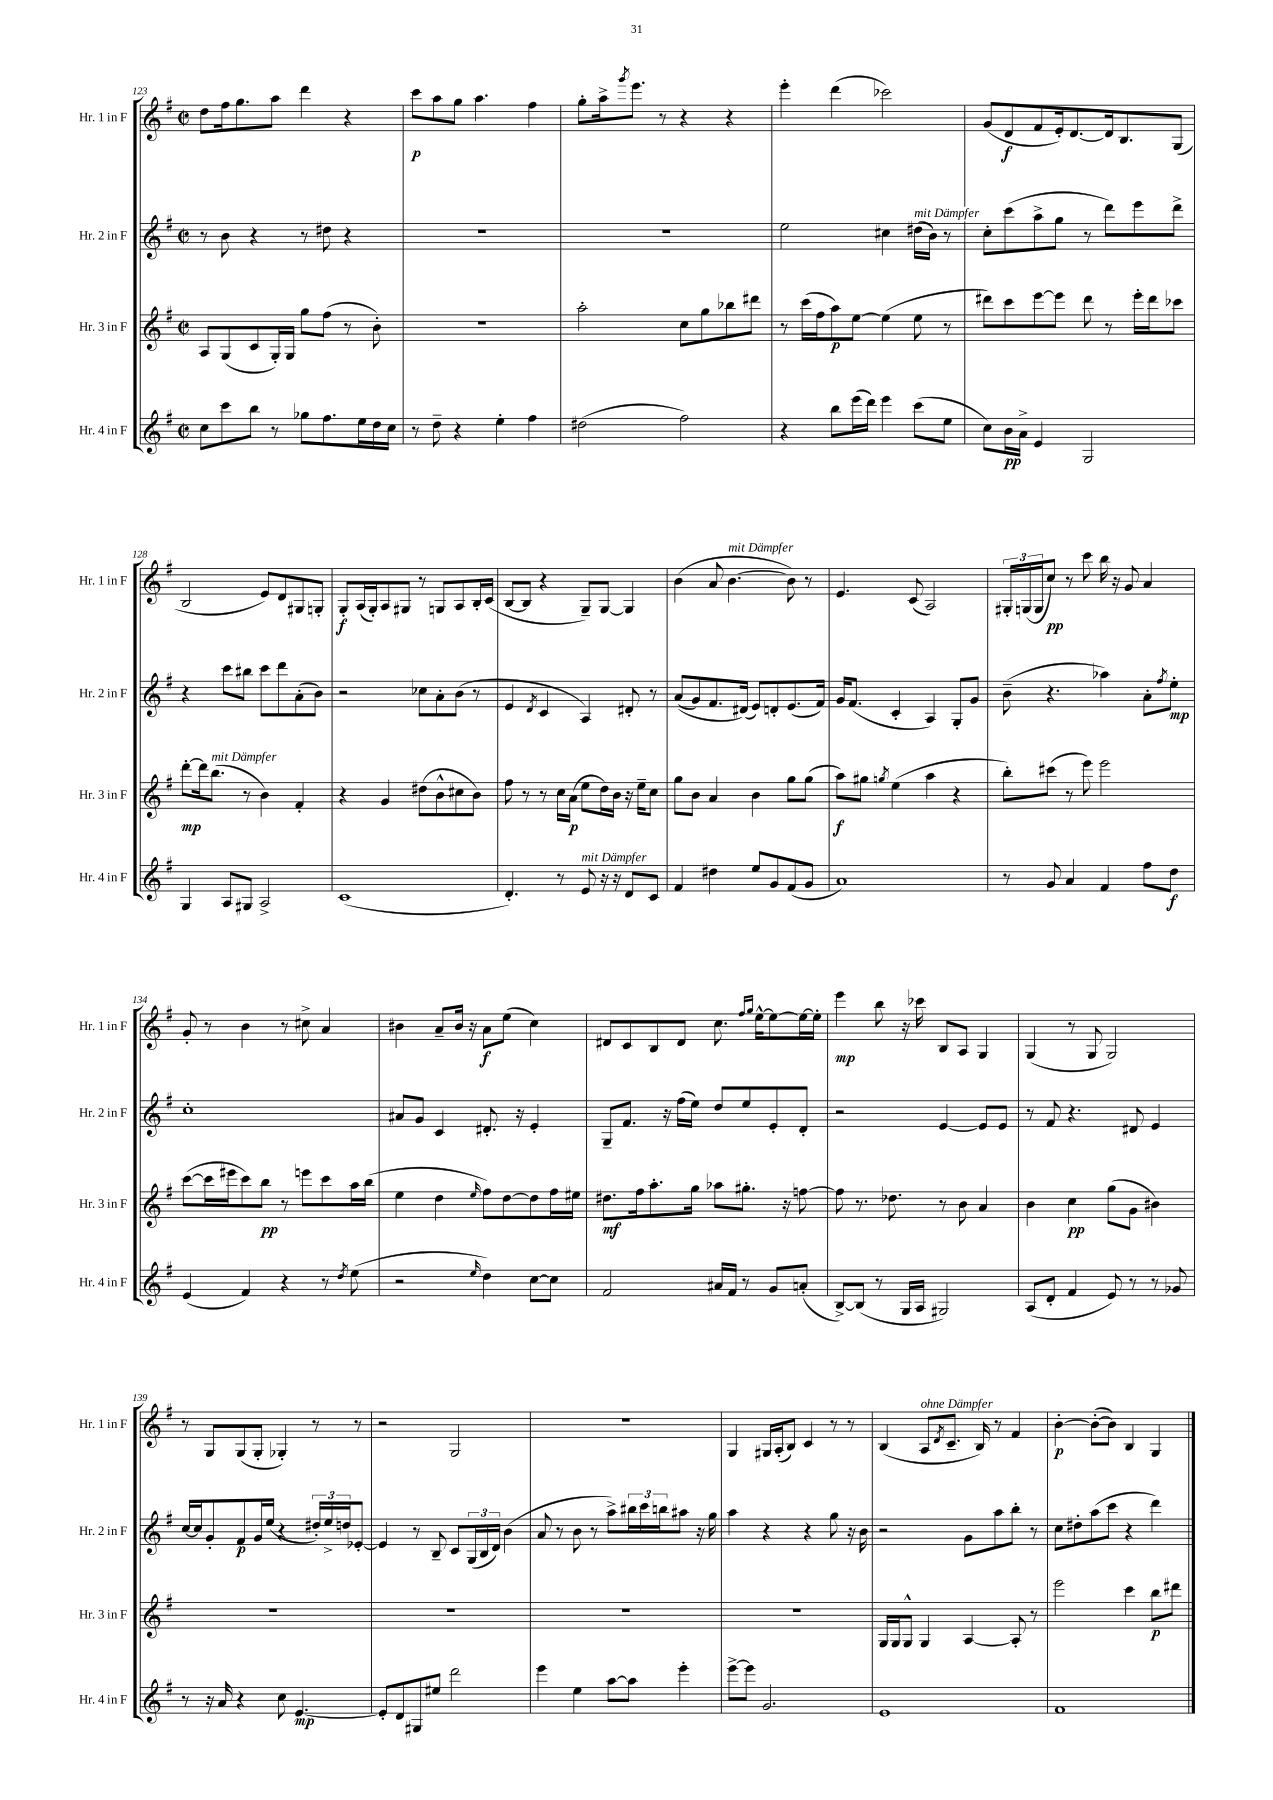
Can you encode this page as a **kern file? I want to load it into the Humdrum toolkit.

**kern	**kern	**kern	**kern
*staff4	*staff3	*staff2	*staff1
*clefG2	*clefG2	*clefG2	*clefG2
*k[f#]	*k[f#]	*k[f#]	*k[f#]
*M2/2	*M2/2	*M2/2	*M2/2
*met(c|)	*met(c|)	*met(c|)	*met(c|)
8cc\L	8A/L	8r	8dd\L
8ccc\	(8G/	8b\	16ff#\k
.	.	.	8.gg\
8bb\J	8c/	4r	.
8r	16G'/L)	.	8aa\J
.	16G/JJ	.	.
8gg-\L	8gg\L	8r	4ddd\
8.ff#\	(8ff#\J	8dd#\	.
.	8r	4r	4r
16ee\L	.	.	.
16dd\	8b'\)	.	.
16cc\JJ	.	.	.
=	=	=	=
8r	1r	1r	8ccc\L
8dd~\	.	.	8aa\
4r	.	.	8gg\J
.	.	.	4.aa\
4ee'\	.	.	.
4ff#\	.	.	4ff#\
=	=	=	=
(2dd#\	2aa'\	1r	8gg'\L
.	.	.	16aa^\k
.	.	.	8qggg/
.	.	.	8.eee\J
.	.	.	8r
2ff#\)	8cc\L	.	4r
.	8gg\	.	.
.	8bb-\	.	4r
.	8ddd#\J	.	.
=	=	=	=
4r	8r	2ee\	4eee'\
.	(16ccc\LL	.	.
.	16ff#\J	.	.
8bb\L	8aa\)	.	(4ddd\
(16eee\L	[8ee\J	.	.
16ddd\JJ)	.	.	.
4eee\	(4ee\]	4cc#\	2ccc-\)
(8ccc\L	8ee\	(16dd#\LL	.
.	.	16b\JJ)	.
8ee\J	8r	8r	.
=	=	=	=
8cc\L)	8ddd#\L)	8cc'\L	(8g/L
16b\L	8ccc\	(8ccc\	8d/
16a^\JJ	.	.	.
4e/	[8eee\	8aa^\	8f#/
.	8eee\]J	8gg\J	16e'/k)
.	.	.	[8.d/
2G/	8ddd#\	8r	.
.	8r	8ddd\L)	16d/]k
.	.	.	8.B/
.	16eee'\LL	8eee\	.
.	16ddd#\J	.	.
.	8ccc-\J	8ddd^\J	(8G/J
=	=	=	=
4G/	[8ddd'\L	4r	2B/
.	16ddd\]k	.	.
.	(8.bb\J	.	.
8A/L	.	8ccc\L	.
8G#/J	8r	8bb#\J	.
2A^/	4b\)	8ccc\L	8e/L)
.	.	8ddd\	8d/
.	4f#'/	(8a'\	8G#/
.	.	8b\J)	8G'/J
=	=	=	=
(1c	4r	2r	8G'/L
.	.	.	(16A/L
.	.	.	16G'/J)
.	4g/	.	8A/
.	.	.	8G#/J
.	(8dd#\L	8cc-\L	8r
.	8b^^\	8a'\	8G/L
.	8cc#\	(8b\J	8A/
.	8b\J)	8r	16B'/L
.	.	.	(16c/JJ
=	=	=	=
4.d'/)	8ff#\	4e/	[8B/L
.	8r	.	8B/]J
.	.	8qd/	.
.	8r	4c/	4r
8r	16cc\LL	.	.
.	(16a\JJ	.	.
8e/	8ee\L	4A/)	8G~/L)
16r	16dd\L)	.	[8G/J
16r	16b\JJ	.	.
8d/L	16r	8d#'/	4G/]
.	16ee~\LK	.	.
8c/J	8cc\J	8r	.
=	=	=	=
4f#/	8gg\L	&((8a/L	(4b\
.	8b\J	8g/)	.
4dd#\	4a/	8.f#/	8a/
.	.	.	[4.b\
.	.	(16d#/Jk&)	.
8ee/L	4b\	8e/L)	.
8g/	.	8d'/	.
(8f#/	8gg\L	(8.e/	8b\])
8g/J	(8gg\J	.	8r
.	.	16f#/Jk)	.
=	=	=	=
1a)	8aa\L)	16g/LK	4.e/
.	.	(8.f#/J	.
.	8gg#\J	.	.
.	8qgg/	.	.
.	(4ee\	4c'/	.
.	.	.	(8c/
.	4aa\	4A/)	2A/)
.	4r	8G'/L	.
.	.	8g/J	.
=	=	=	=
8r	8bb'\L)	(8b~\	24G#'/LL
.	.	.	(24G/
.	.	.	24G/J
8g/	(8ccc#\J	4.r	8cc/J)
4a/	8r	.	8r
.	8eee\)	.	8ccc\
4f#/	2eee\	4aa-\)	16bb\
.	.	.	16r
.	.	.	8g/
8ff#\L	.	8a'\L	4a/
.	.	8qff#/	.
8dd\J	.	8ee'\J	.
=	=	=	=
(4e/	([8ccc\L	1cc'	8g'/
.	16ccc\]L	.	8r
.	16eee#\J	.	.
4f#/)	8ccc\)	.	4b\
.	8bb\J	.	.
4r	8r	.	8r
.	8eee\L	.	8cc#^\
8r	8ccc\	.	4a/
8qdd/	.	.	.
(8ee\	16aa\L	.	.
.	(16bb\JJ	.	.
=	=	=	=
2r	4ee\	8a#/L	4b#\
.	.	8g/J	.
.	4dd\	4c/	8a~/L
.	.	.	16b#/Jk
.	.	.	16r
16qqee/	16qqee/	.	.
4dd\)	8ff#\L)	8.d#'/	8a\L
.	[8dd\	.	(8ee\J
.	.	16r	.
[8cc\L	8dd\]	4e'/	4cc\)
8cc\]J	16ff#\L	.	.
.	16ee#\JJ	.	.
=	=	=	=
2f#/	8.dd#\L	8G~/L	8d#/L
.	.	8.f#/J	8c/
.	16ff#\k	.	.
.	8.aa'\	.	8B/
.	.	16r	.
.	.	(16ff#\LL	8d#/J
.	16gg\Jk	16ee\JJ)	.
16a#/LL	8aa-\L	8dd/L	8.cc\
16f#/JJ	.	.	.
8r	8.gg#'\J	8ee/	.
.	.	.	16qqff#/LL
.	.	.	16qqgg/JJ
.	.	.	[16ee^^\LK
8g/L	.	8e'/	8ee\_
.	16r	.	.
(8a'/J	[8ff\	8d'/J	16ee\_L
.	.	.	16ee'\]JJ
=	=	=	=
[8B^/L)	8ff\]	2r	4eee\
(8B/]J	8.r	.	.
8r	.	.	8bb\
.	8.dd-\	.	.
16G/LL	.	.	16r
16A/JJ	.	.	16ccc-\
2G#/)	8r	[4e/	8B/L
.	8b\	.	8A/J
.	4a/	8e/]L	4G/
.	.	8e/J	.
=	=	=	=
(8A/L	4b\	8r	(4G/
8d'/J	.	8f#/	.
4f#/	4cc\	4.r	8r
.	.	.	8G/
8e/)	(8gg\L	.	2G/)
8r	8g\J	8d#/	.
8r	4b#\)	4e/	.
8g-/	.	.	.
=	=	=	=
8r	1r	[16cc/LL	8r
.	.	16cc/]J	.
16r	.	8g'/	8G/L
16a/	.	.	.
4r	.	8f#/	(8G/
.	.	16g/L	8G'/J
.	.	(16ee/JJ	.
8cc\	.	4r	4G-'/)
[4.e/	.	.	.
.	.	24dd#'/LL)	8r
.	.	24ee^/	.
.	.	24dd/J	.
.	.	[8e-'/J	8r
=	=	=	=
8e'/]L	1r	4e-/]	2r
8d/	.	.	.
8G#/	.	8r	.
8ee#/J	.	8B~/	.
2ddd\	.	8c/L	2G/
.	.	(24G/L	.
.	.	24B/	.
.	.	24d/JJ)	.
.	.	(4b\	.
=	=	=	=
4eee\	1r	8a/	1r
.	.	8r	.
4ee\	.	8b\	.
.	.	8r	.
[8aa\L	.	8aa^\L)	.
8aa\]J	.	24bb#\L	.
.	.	24ccc\	.
.	.	24bb\J	.
4eee'\	.	8aa#\J	.
.	.	16r	.
.	.	16gg\	.
=	=	=	=
[8eee^\L	1r	4aa\	4G/
8eee\]J	.	.	.
2.g/	.	4r	16G#/LL
.	.	.	(16A'/J
.	.	.	8B/J)
.	.	4r	4c/
.	.	8gg\	8r
.	.	16r	8r
.	.	16b\	.
=	=	=	=
1e	16G/LL	2r	(4B/
.	16G/J	.	.
.	8G^^/J	.	.
.	4G/	.	8A/L
.	.	.	8qd/
.	.	.	8.c~/J
.	[4A/	8g\L	.
.	.	.	16B/)
.	.	8aa\	8r
.	8A'/]	8bb'\J	4f#/
.	8r	8r	.
=	=	=	=
1f#	2eee\	8cc\L	[4b'\
.	.	8dd#'\	.
.	.	(8aa\	(8b'\_L
.	.	8ccc\J	8b\]J)
.	4ccc\	4r	4B/
.	8bb\L	4ddd\)	4G/
.	8ddd#\J	.	.
==	==	==	==
*-	*-	*-	*-
